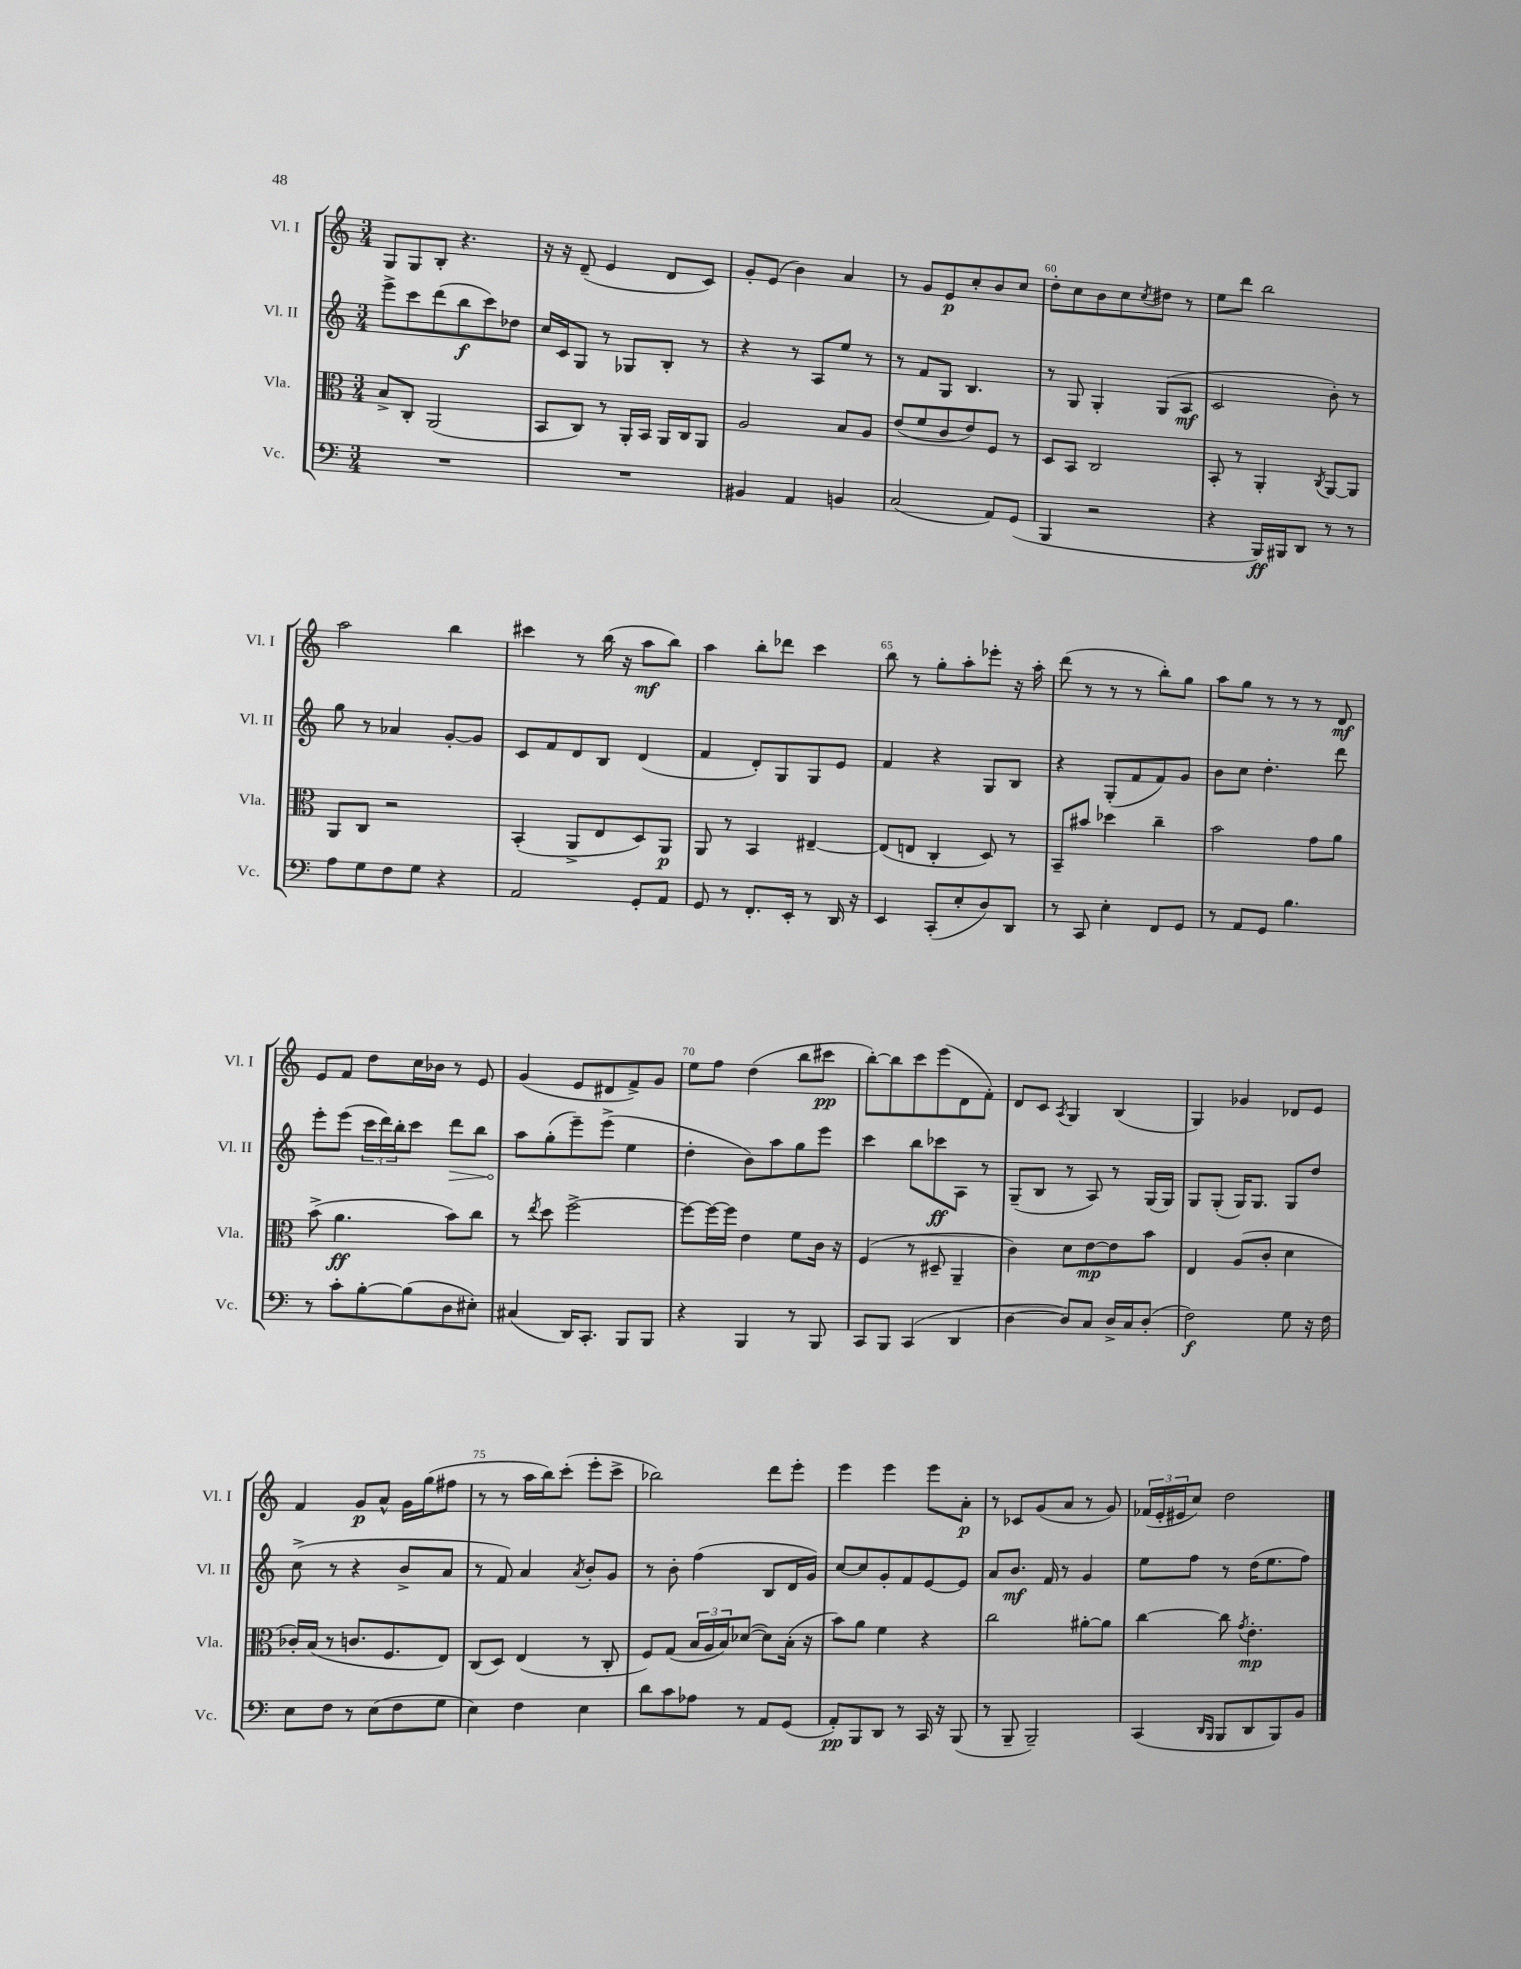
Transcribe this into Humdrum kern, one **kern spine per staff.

**kern	**kern	**kern	**kern
*staff4	*staff3	*staff2	*staff1
*clefF4	*clefC3	*clefG2	*clefG2
*k[]	*k[]	*k[]	*k[]
*M3/4	*M3/4	*M3/4	*M3/4
2.r	8B^	8eee^	8G
.	8C'	8ccc	8G
.	(2AA	(8ddd	8B'
.	.	8bb	4.r
.	.	8ccc)	.
.	.	8dd-	.
=	=	=	=
2.r	8BB	16cc	16r
.	.	16c	16r
.	8C)	8G	(8d~
.	8r	8r	4e
.	16AA'	8G-	.
.	16BB	.	.
.	16AA	8B'	8d
.	16C	.	.
.	8AA	8r	8c)
=	=	=	=
4BB#	2A	4r	8g'
.	.	.	(8e
4AA	.	8r	4b)
.	.	8A	.
4BB	8B	8ee	4a
.	8A	8r	.
=	=	=	=
(2C	(8e	8r	8r
.	8f	8f	8g
.	8c	8G	8e
.	8e)	4.B	8cc'
8AA)	8F	.	8b
(8GG	8r	.	8cc
=	=	=	=
4BBB	8D	8r	8dd'
.	8BB	8G	8cc
2r	2C	4G'	8b
.	.	.	8cc
.	.	.	8qcc
.	.	(8G	8dd#
.	.	8A	8r
=	=	=	=
4r	8BB'	2c	8ee
.	8r	.	8ddd
16BBB)	4AA'	.	2bb
16BBB#	.	.	.
8DD	.	.	.
.	8qC	.	.
8r	[8AA	8b')	.
8r	8AA]	8r	.
=	=	=	=
8A	8AA	8gg	2aa
8G	8C	8r	.
8F	2r	4a-	.
8G	.	.	.
4r	.	[8g'	4bb
.	.	8g]	.
=	=	=	=
2AA	(4BB'	8c	4ccc#
.	.	8f	.
.	8AA^	8d	8r
.	8E	8B	(16bb
.	.	.	16r
8GG'	8D)	(4d	8aa
8AA	8AA	.	8bb)
=	=	=	=
8GG	8AA	4f	4aa
8r	8r	.	.
8.FF'	4BB	8d')	8bb'
.	.	8G	8ddd-
16EE'	.	.	.
8r	[4E#~	8G	4ccc
16DD	.	8e	.
16r	.	.	.
=	=	=	=
4EE	(8E#]	4f	8bb
.	8E	.	8r
(8CC'	4C'	4r	8gg'
8E'	.	.	8aa'
8D)	8D)	8G	8eee-'
8DD	8r	8B	16r
.	.	.	16aa'
=	=	=	=
8r	8BB~	4r	(8ddd
8CC	8b#	.	8r
4E'	4dd-	(8G'	8r
.	.	8f	8r
8FF	4cc~	8f)	8bb')
8GG	.	8g	8gg
=	=	=	=
8r	2b	8b	8aa
8AA	.	8cc	8gg
8GG	.	4.dd'	8r
4.B	.	.	8r
.	8g	.	8r
.	8a	8ddd	8d
=	=	=	=
8r	(8b^	8eee'	8e
8c'	4.a	(8eee	8f
[8B'	.	24ccc	8dd
.	.	24ddd)	.
.	.	24bb'	.
(8B]	.	8ccc	16cc
.	.	.	16b-
8D	8b)	8ddd	8r
8E#')	8cc	8bb	8e
=	=	=	=
(4C#	8r	8aa	(4g
.	8qee	.	.
.	8dd	(8gg'	.
16DD)	[2ff^	8eee~)	8e
8.CC'	.	.	.
.	.	(8eee^	8d#
8BBB	.	4ee	8f^)
8BBB	.	.	8g
=	=	=	=
4r	8ff_	4dd'	8ee
.	16ff_	.	8ff
.	16ff]	.	.
4BBB	4e	8b)	(4dd
.	.	8aa	.
8r	8f	8gg	8bb
8BBB	16c	8eee	8ccc#
.	16r	.	.
=	=	=	=
8CC	(4F	4ccc	[8bb')
8BBB	.	.	8bb]
(4CC	8r	8bb	8ccc
.	8D#~	8ccc-	(8eee
4DD	4AA~	8A	8d
.	.	8r	8f')
=	=	=	=
[4D	4c)	(8G~	8d
.	.	8B	8c
.	.	.	8qA
8D])	8d	8r	4G
8C	[8e	8A)	.
16D^	8e]	8r	(4B
16C	.	.	.
(8D'	8b	(16G	.
.	.	16G)	.
=	=	=	=
2F)	4E	8G	4G)
.	.	(8G'	.
.	(8A	16G)	4g-
.	.	8.G	.
.	8c'	.	.
8G	4d	8G	8d-
16r	.	8dd	8e
16F	.	.	.
=	=	=	=
8E	16c-')	(8cc^	4f
.	(16B	.	.
8F	8r	8r	.
8r	8.c	4r	8g
(8E	.	.	8a^^
.	8.F	.	.
8F	.	8b^	16g
.	.	.	(16gg
8G	8E)	8a	8ff#
=	=	=	=
4E)	(8C	8r	8r
.	8D)	8f)	8r
4F	(4E	4a	16aa
.	.	.	16bb)
.	.	.	(8ccc'
.	.	8qa	.
4E	8r	8b'	8eee'
.	8C'	8g	8ccc^
=	=	=	=
8d	8F)	8r	2bb-)
8c	(8G	8b'	.
8A-	24B	(4ff	.
.	24A	.	.
.	24B)	.	.
8r	([8d-	.	.
8AA	8d-])	8B	8ddd
(8GG	(16B'	16d	8eee'
.	16r	16g)	.
=	=	=	=
8AA')	8b)	[8cc	4eee
8BBB	8a	8cc]	.
8DD	4f	8g'	4eee
8r	.	8f	.
16CC	4r	[8e	8eee
16r	.	.	.
(8BBB	.	8e]	8a'
=	=	=	=
8r	2cc	8a	8r
8BBB~	.	8.b	8c-
2BBB~)	.	.	(8g
.	.	16f	.
.	.	8r	8a
.	[8a#'	4g	8r
.	8a#]	.	8g)
=	=	=	=
(4CC	[4cc	8ee	(24f-
.	.	.	24e'
.	.	.	24e#
.	.	8ff	8cc)
16qqDD	.	.	.
16qqBBB	.	.	.
8BBB	8cc]	8r	2dd
.	8qg	.	.
8DD	4.e'	(16dd	.
.	.	8.ee	.
8BBB)	.	.	.
8BB	.	8ff)	.
==	==	==	==
*-	*-	*-	*-
